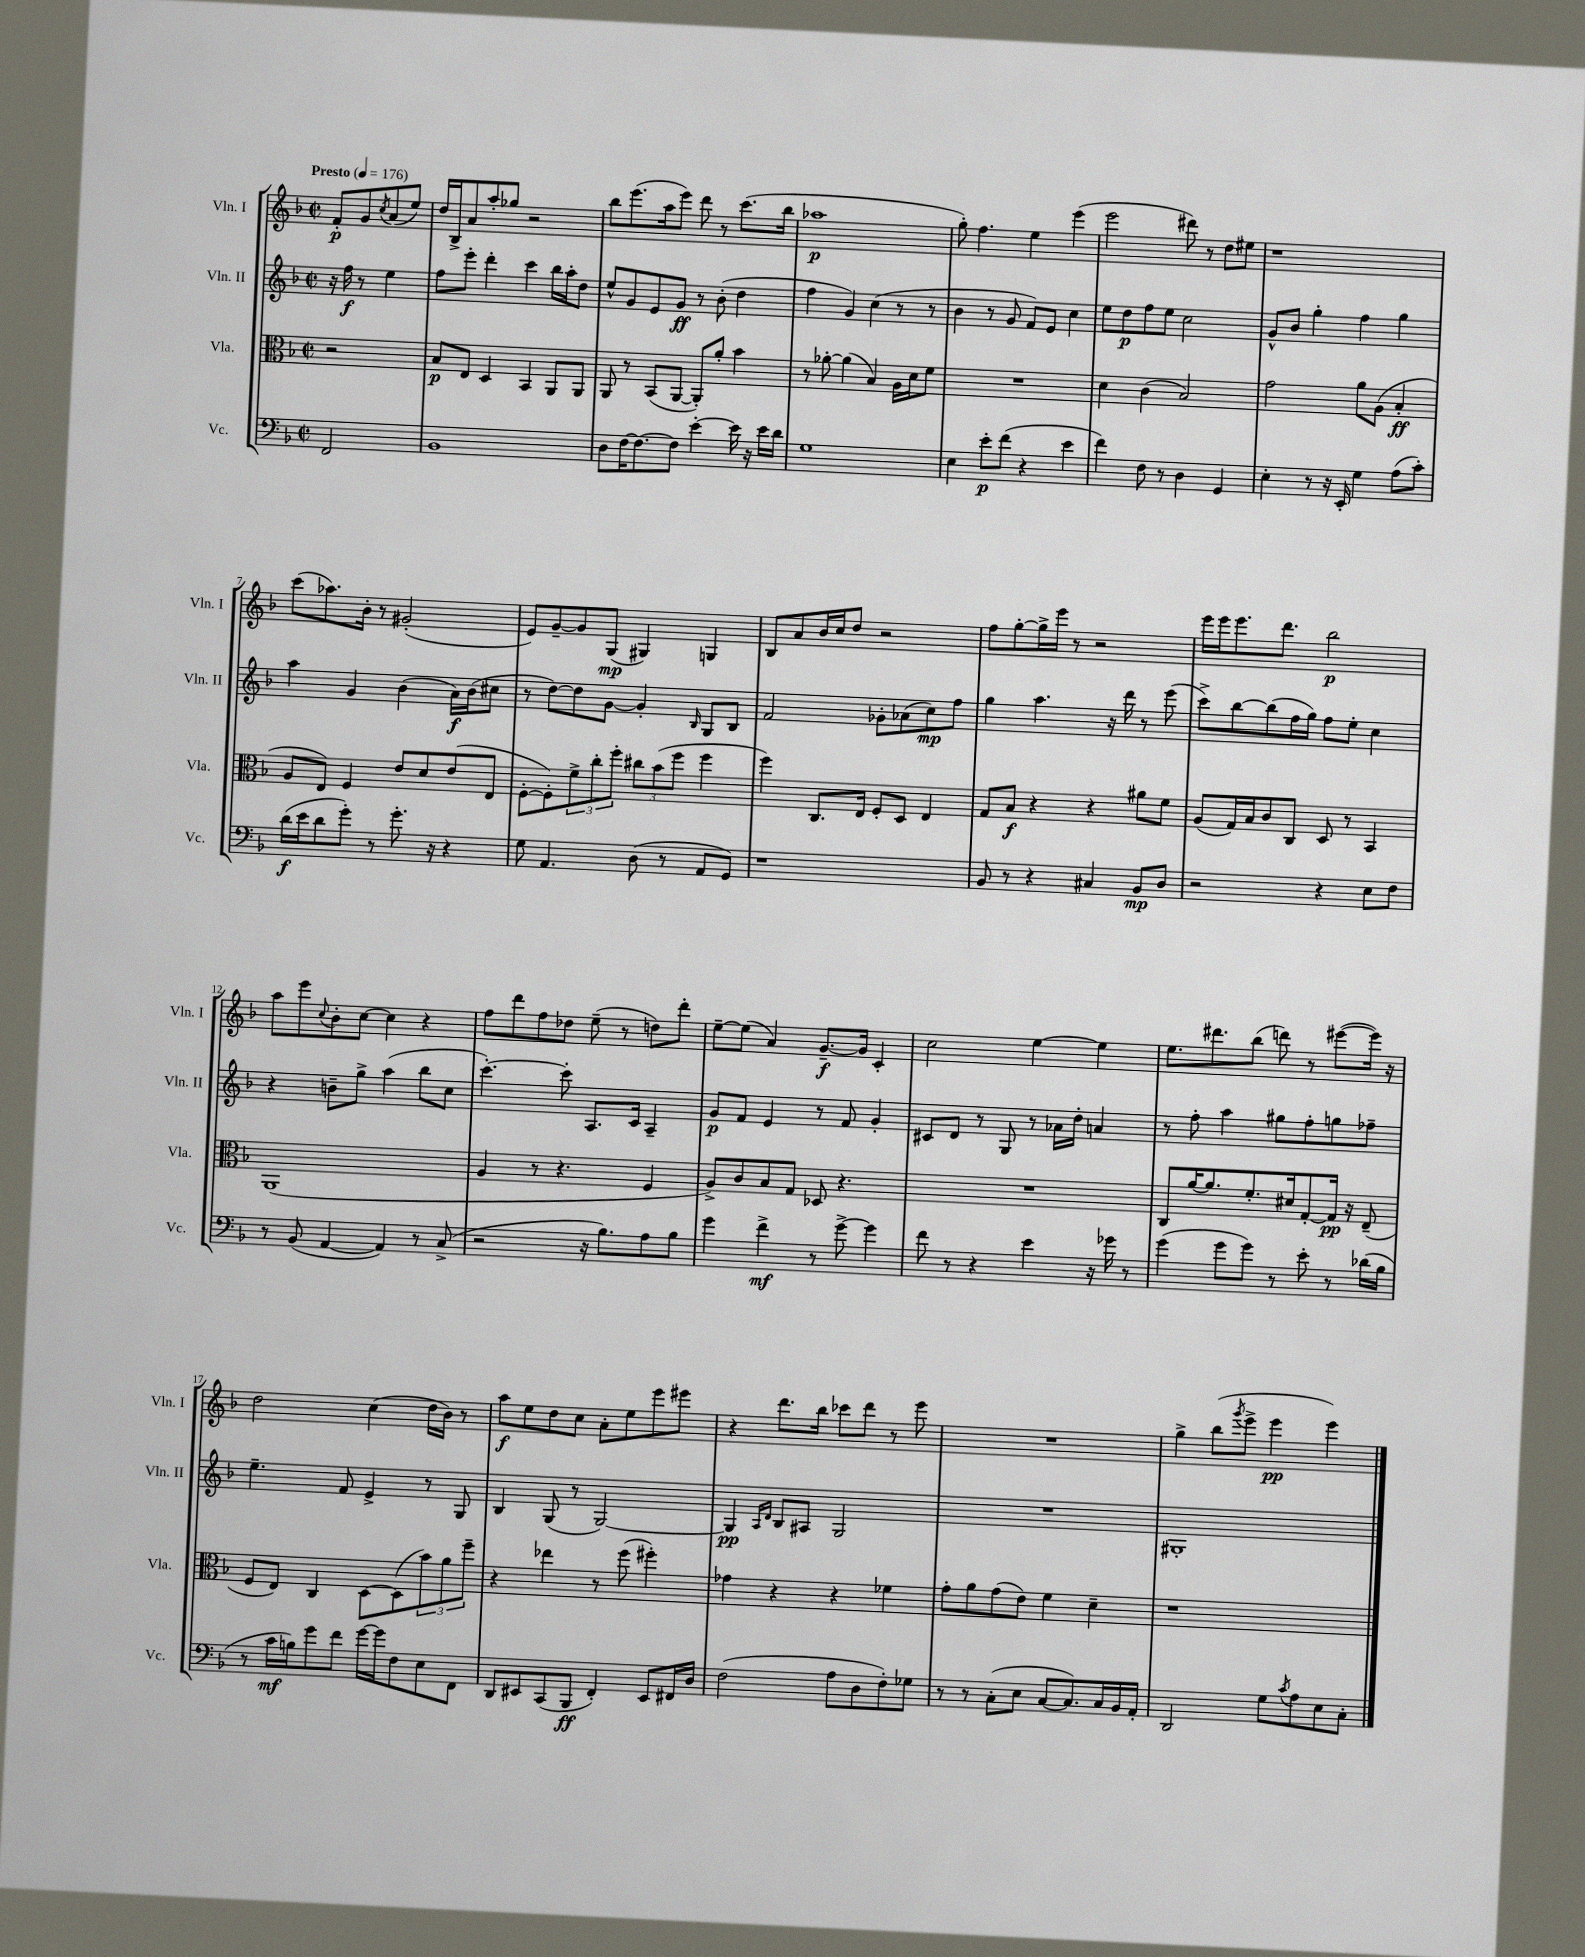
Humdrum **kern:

**kern	**kern	**kern	**kern
*staff4	*staff3	*staff2	*staff1
*clefF4	*clefC3	*clefG2	*clefG2
*k[b-]	*k[b-]	*k[b-]	*k[b-]
*M2/2	*M2/2	*M2/2	*M2/2
*met(c|)	*met(c|)	*met(c|)	*met(c|)
*MM176	*MM176	*MM176	*MM176
2FF	2r	16r	8f'
.	.	16ff	.
.	.	8r	8g
.	.	.	8qcc
.	.	4ee	(8a
.	.	.	8ee)
=	=	=	=
1BB-	8B-	8ff	16dd
.	.	.	16B-^
.	8E	8eee'	8a
.	4D	4ddd'	8aa'
.	.	.	8gg-
.	4BB-	4ccc	2r
.	8AA	16bb-	.
.	.	16aa'	.
.	8AA	8dd	.
=	=	=	=
8D	8AA	8ee^^	8bb-
[16F	8r	8g	(8.eee
8.F_	.	.	.
.	(8BB-	8e	.
.	.	.	16aa
8F]	[8AA	8g	8eee)
[4e'	8AA'])	8r	8ddd
.	8a'	(8b-'	8r
16e]	4b-	4dd	(8.ccc
16r	.	.	.
16e	.	.	.
16d	.	.	16bb-
=	=	=	=
1G	8r	4ff	1aa-
.	[8a-'	.	.
.	(4a-]	4g)	.
.	4B-)	(4cc	.
.	16A	8r	.
.	16d	.	.
.	8f	8r	.
=	=	=	=
4E	1r	4b-	8gg')
.	.	.	4.ff
8e'	.	8r	.
(8f	.	8g	.
4r	.	8f)	4ee
.	.	8e	.
4e	.	4cc	(4eee
=	=	=	=
4f)	4d	8ee	2eee
.	.	8dd	.
8F	(4c	8ff	.
8r	.	8ee	.
4D	2B-)	2cc	8ddd#)
.	.	.	8r
4GG	.	.	8dd
.	.	.	8ee#
=	=	=	=
4E'	2g	8g^^	1r
.	.	8b-	.
8r	.	4gg'	.
16r	.	.	.
16EE'	.	.	.
4G	8a	4ff	.
.	(8A	.	.
(8A	4B-'	4gg	.
8c')	.	.	.
=	=	=	=
(16d	8A	4aa	(8ccc
16e	.	.	.
8d	8E)	.	8.aa-)
8g')	4F	4g	.
.	.	.	16b-'
8r	.	.	8r
8.g'	8e	(4b-	(2g#'
.	8d	.	.
16r	.	.	.
4r	(8e	16a)	.
.	.	(16b-	.
.	8E	8cc#	.
=	=	=	=
8G	[8F'	8r	8e)
4.AA	8F'])	[8dd)	[8g~
.	12f^	8dd]	8g]
.	12cc'	.	.
.	.	[8g	(8G
.	12ff'	.	.
(8D	12cc#	4g']	4G#)
.	(12b-	.	.
8r	.	.	.
.	12ff	.	.
.	.	16qqB-	.
8AA	4ff	8G	4G
8GG)	.	8B-	.
=	=	=	=
1r	4ff)	2f	8B-
.	.	.	8a
.	8.C	.	16b-
.	.	.	16cc
.	.	.	8dd
.	16E	.	.
.	8F'	8g-'	2r
.	8D	(8a-	.
.	4E	8cc)	.
.	.	8ff	.
=	=	=	=
8BB-	8G	4gg	8ff
8r	8B-	.	[8gg'
4r	4r	4.aa	16gg^]
.	.	.	16eee
.	.	.	8r
4C#	4r	.	2r
.	.	16r	.
.	.	16ddd	.
8BB-	8a#	8r	.
8D	8f	(8eee	.
=	=	=	=
2r	(8A	8ccc^)	16eee
.	.	.	16eee
.	16G)	[8bb-	8.eee
.	16B-	.	.
.	8c	(8bb-]	.
.	.	.	8.ddd
.	8C	16ff	.
.	.	16gg)	.
4r	8D	8ff	2bb-
.	8r	8ee'	.
8E	4BB-	4cc	.
8F	.	.	.
=	=	=	=
8r	(1AA	4r	8aa
(8BB-	.	.	8eee
.	.	.	8qqcc
[4AA	.	8b~	8b-'
.	.	8gg^	[8cc
4AA])	.	(4aa	4cc]
8r	.	8bb-	4r
(8C^	.	8cc	.
=	=	=	=
2r	4A	[4.ccc')	8ff
.	.	.	8ddd
.	8r	.	8ff
.	4.r	8ccc']	8dd-
16r	.	8.A	(8ee~
8.B-)	.	.	.
.	.	.	8r
.	.	16c	.
8A	4F	4A~	8dd)
8B-	.	.	8ddd'
=	=	=	=
4g	8A^)	8g	[8ee~
.	8c	8f	(8ee]
4f^	8B-	4e	4a)
.	8G	.	.
8r	8D-	8r	[8.g~
[8g^	4.r	8f	.
.	.	.	16g]
4g]	.	4g'	4c'
=	=	=	=
8f	1r	8c#	2cc
8r	.	8d	.
4r	.	8r	.
.	.	8G	.
4e	.	8r	[4ee
.	.	16a-	.
.	.	16dd'	.
16r	.	4a	4ee]
16g-	.	.	.
8r	.	.	.
=	=	=	=
(4g	8C	8r	8.ee
.	[16a	8ff'	.
.	8.a]	.	8.ddd#
8g	.	4aa	.
8g)	8.f'	.	(8bb-
8r	.	8gg#	8ddd)
.	16d#	.	.
8e'	[8G'	8ff'	8r
8r	16G]	8gg	([8eee#
.	16r	.	.
(16d-	(8E~	8ff-~	16eee#])
16B-	.	.	16r
=	=	=	=
8r	8F	4.ee~	2dd
16c	8E)	.	.
16B)	.	.	.
8g	4C	.	.
8f	.	8f	.
[16g	[8D	4e^	(4cc
16g]	.	.	.
8F	(8D]	.	.
8E	12b-)	8r	16dd
.	.	.	16b-)
.	12a	.	.
8FF	.	8G	8r
.	12ff~	.	.
=	=	=	=
8DD	4r	4B-	8aa
8EE#	.	.	8ee
(8CC	4ee-	(8G	8dd
8BBB-	.	8r	8cc
4FF')	8r	[2G)	8a'
.	(8ff	.	8ee
8EE#	4ff#')	.	8eee
16FF#	.	.	8eee#
16D	.	.	.
=	=	=	=
(2F	4g-	4G]	4r
.	.	16qqA	.
.	.	16qqd	.
.	4r	8B-	8.ddd
.	.	8A#	.
.	.	.	16bb-
8A	4r	2G	8ccc-
8D	.	.	8ddd
8F')	4f-	.	8r
8G-	.	.	8eee
=	=	=	=
8r	8g'	1r	1r
8r	8a	.	.
(8C'	(8g	.	.
8E	8e)	.	.
[8C	4f	.	.
8.C])	.	.	.
.	4d~	.	.
16C	.	.	.
16BB-	.	.	.
16AA'	.	.	.
=	=	=	=
2DD	1r	1G#'	4gg^
.	.	.	(8bb-
.	.	.	8qggg
.	.	.	8eee^
8G	.	.	4eee
8qc	.	.	.
8A	.	.	.
8E	.	.	4eee)
8C'	.	.	.
==	==	==	==
*-	*-	*-	*-
